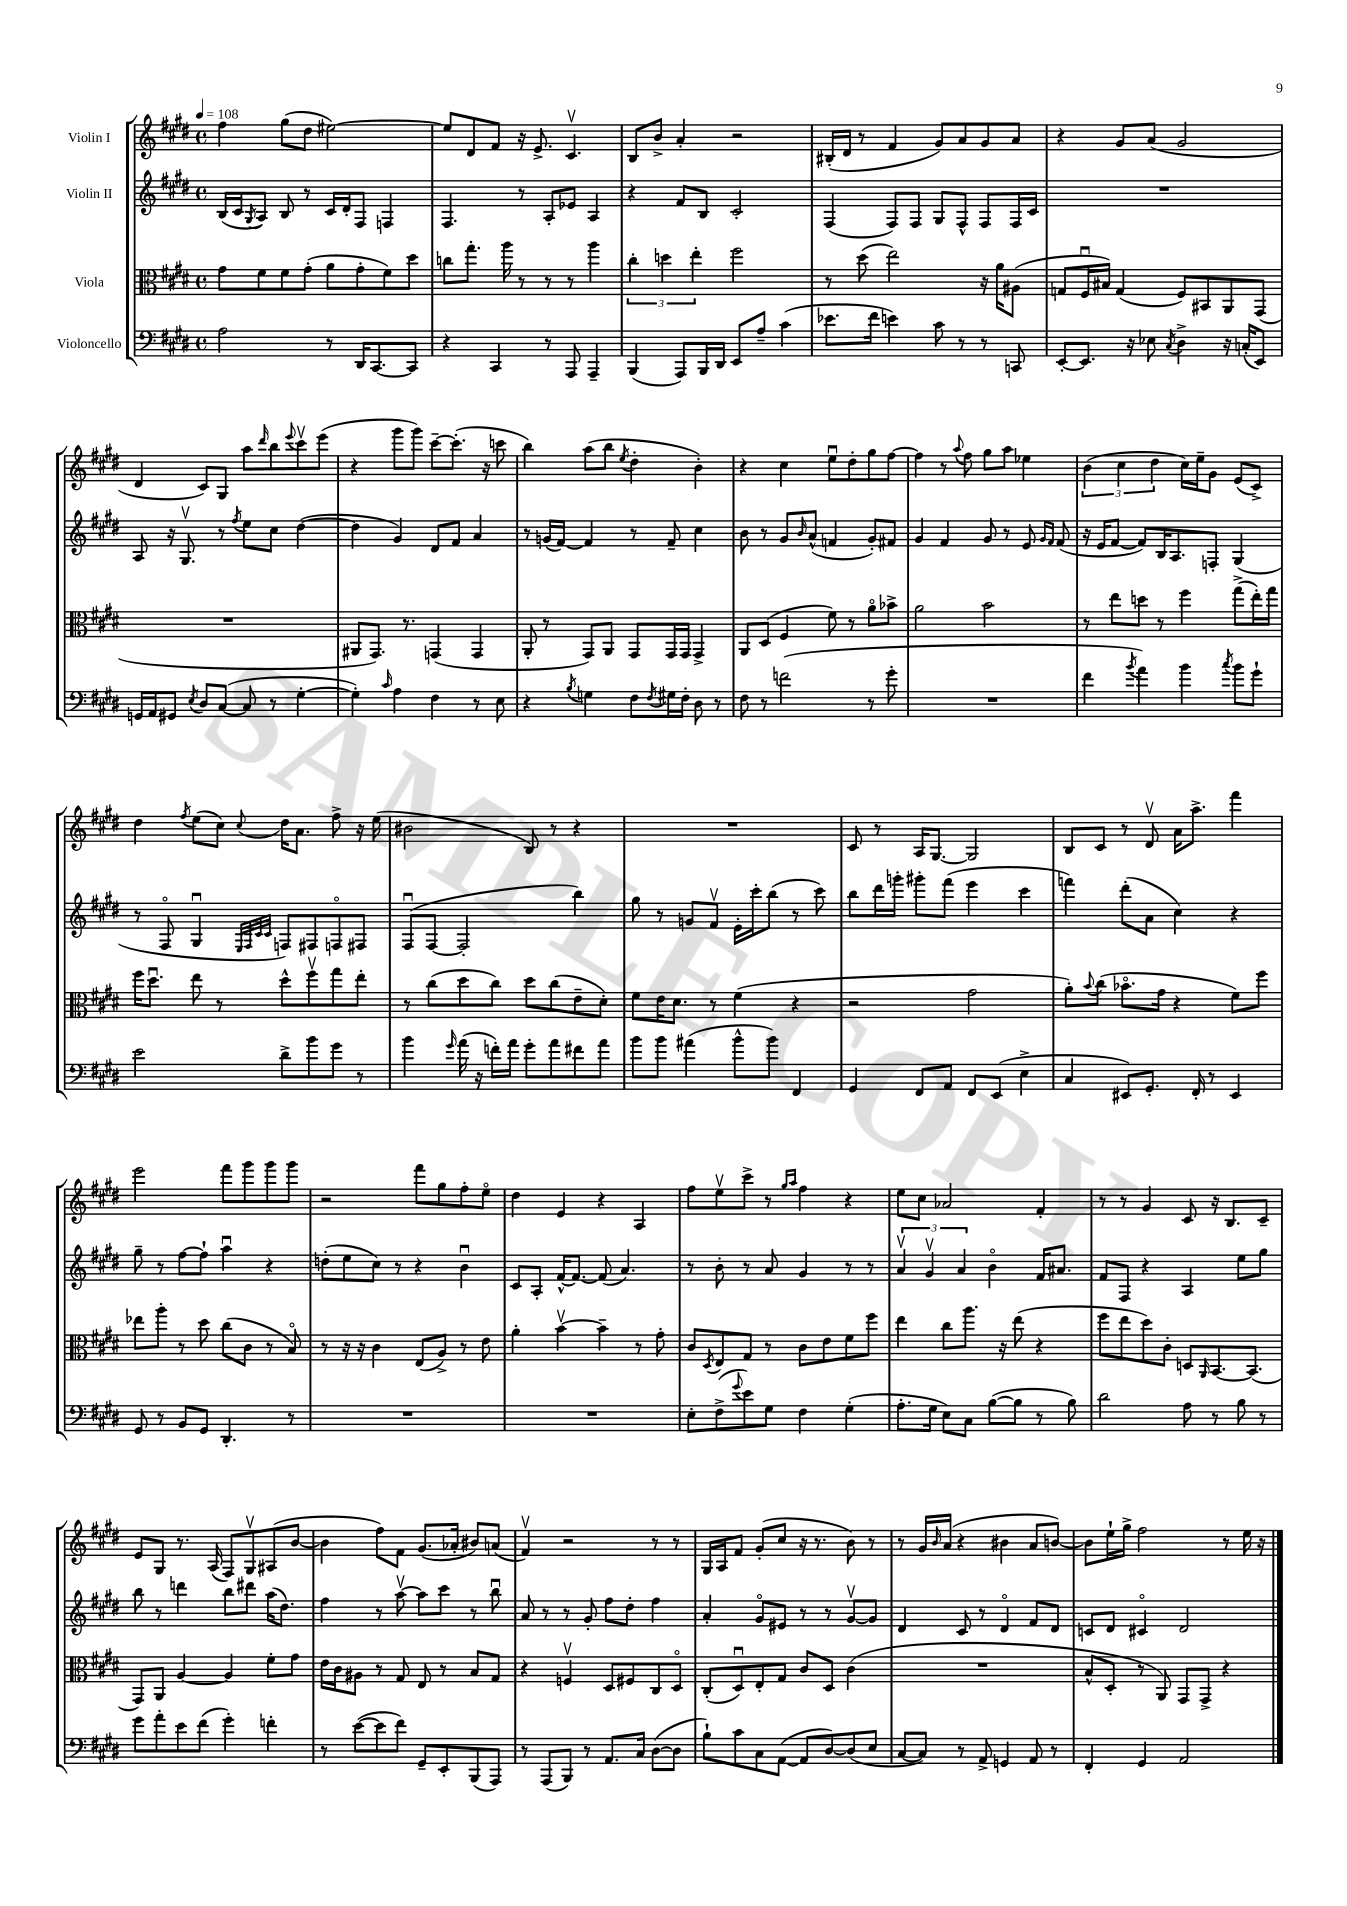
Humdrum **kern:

**kern	**kern	**kern	**kern
*staff4	*staff3	*staff2	*staff1
*clefF4	*clefC3	*clefG2	*clefG2
*k[f#c#g#d#]	*k[f#c#g#d#]	*k[f#c#g#d#]	*k[f#c#g#d#]
*M4/4	*M4/4	*M4/4	*M4/4
*met(c)	*met(c)	*met(c)	*met(c)
*MM108	*MM108	*MM108	*MM108
2A	8g#	(16B	4ff#
.	.	16c#	.
.	.	8qG#	.
.	8f#	8A)	.
.	8f#	8B	(8gg#
.	(8g#'	8r	8dd#
8r	8a	16c#	[2ee#)
.	.	16d#'	.
16DD#	8g#'	8F#	.
[8.CC#	.	.	.
.	8f#)	4F	.
8CC#]	8dd#	.	.
=	=	=	=
4r	8cc	4.F#	8ee#]
.	8.gg#'	.	8d#
4CC#	.	.	8f#
.	16aa	.	.
.	8r	8r	16r
.	.	.	8.e^
8r	8r	8A'	.
8AAA	8r	8e-	4.c#v
4AAA~	4aa	4A	.
=	=	=	=
(4BBB	6cc#'	4r	8B
.	.	.	8b^
.	6dd	.	.
8AAA)	.	8f#	4a'
.	6ee'	.	.
16BBB	.	8B	.
16DD#	.	.	.
8EE	2ff#	2c#'	2r
8A~	.	.	.
(4c#	.	.	.
=	=	=	=
8.e-	8r	(4F#	(16B#'
.	.	.	16d#
.	(8dd#	.	8r
16f#	.	.	.
4e)	2ee)	8F#)	4f#
.	.	8F#	.
8c#	.	8G#	8g#)
8r	.	8F#^^	8a
8r	16r	8F#	8g#
.	16a	.	.
8CC	(8A#	16F#	8a
.	.	16c#	.
=	=	=	=
[8EE'	8G	1r	4r
8.EE]	16F#u	.	.
.	16B#)	.	.
.	(4G	.	8g#
16r	.	.	.
8E-	.	.	(8a
8qC#	.	.	.
4D#^	8F#)	.	2g#
.	8BB#	.	.
16r	8AA	.	.
(16C'	.	.	.
8EE)	(8GG#	.	.
=	=	=	=
16GG	1r	8A	4d#
16AA	.	.	.
8GG#	.	16r	.
.	.	8.G#v	.
8qE	.	.	.
8D#	.	.	8c#)
([8C#	.	8r	8G#
.	.	8qff#	.
8C#]	.	8ee	8aa
.	.	.	16qqddd#
8r	.	8cc#	8bb
.	.	.	8qqeee
[4G#'	.	([4dd#	8ccc#v
.	.	.	(8eee
=	=	=	=
4G#'])	8AA#	4dd#]	4r
.	8.GG#)	.	.
16qqc#	.	.	.
4A	.	4g#)	8ggg#
.	8.r	.	.
.	.	.	8ggg#)
4F#	(4GG	8d#	[8ccc#~
.	.	8f#	(8.ccc#']
8r	4GG	4a	.
.	.	.	16r
8E	.	.	8ccc
=	=	=	=
4r	8AA'	8r	4bb)
.	8r	(16g	.
.	.	[16f#)	.
8qB	.	.	.
4G	8GG#)	4f#]	(8aa
.	8AA	.	8bb
.	.	.	8qee
8F#	8GG#	8r	4dd#'
8qF#	.	.	.
16G#	16GG#	8f#~	.
16F#'	16GG#	.	.
8D#	4GG#^	4cc#	4b')
8r	.	.	.
=	=	=	=
8F#	8AA	8b	4r
8r	(8D#	8r	.
(2f	4F#	8g#	4cc#
.	.	16qqb	.
.	.	(8a^^	.
.	8f#)	4f	8eeu
.	8r	.	8dd#'
8r	8ao	8g#')	8gg#
8g#'	8b-^	8f#	[8ff#
=	=	=	=
1r	2a	4g#	4ff#]
.	.	4f#	8r
.	.	.	8qqaa
.	.	.	8ff#
.	2b	8g#	8gg#
.	.	8r	8aa
.	.	8e	4ee-
.	.	16qqg#	.
.	.	16qqf#	.
.	.	(8f#	.
=	=	=	=
4f#	8r	16r	(6b
.	.	16e	.
.	8ee	[8f#	.
.	.	.	6cc#
8qb	.	.	.
4a)	8dd	8f#])	.
.	.	.	6dd#
.	8r	16B	.
.	.	8.A	.
4b	4ff#	.	16cc#)
.	.	.	16ee~
.	.	8F'	8g#
8qcc#	.	.	.
8b	(8gg#^	(4G#	(8e
8g#`	16ee')	.	8c#^)
.	16gg#	.	.
=	=	=	=
2e	16ff#	8r	4dd#
.	8.dd#u	.	.
.	.	8F#o	.
.	.	.	8qff#
.	8ee	4G#u	(8ee
.	8r	.	8cc#)
.	.	32qqE	.
.	.	32qqF#	.
.	.	32qqc#	.
.	.	32qqc#	8qqcc#
8d#^	8dd#^^	8F)	16dd#
.	.	.	8.a
8b	8ff#v	8F#	.
8g#	8gg#	8Fo	8ff#^
8r	8ee'	8F#	16r
.	.	.	(16ee
=	=	=	=
4b	8r	(8F#u	2b#
.	(8cc#	[8F#	.
16qqg#	.	.	.
(16a	8dd#	2F#']	.
16r	.	.	.
16f')	8cc#)	.	.
16a	.	.	.
8g#'	8dd#	.	8B)
8a	(8cc#	.	8r
8f#	8e~	4bb)	4r
8a	8d#')	.	.
=	=	=	=
8b	8f#	8gg#	1r
8b	16e	8r	.
.	8.d#	.	.
(4a#	.	8g	.
.	8r	8f#v	.
8b^^	(4f#	16e'	.
.	.	16ccc#'	.
8b)	.	(8bb	.
4FF#	4r	8r	.
.	.	8ccc#)	.
=	=	=	=
4GG#	2r	8bb	8c#
.	.	16ddd#	8r
.	.	16ggg'	.
8FF#	.	8ggg#'	16A
.	.	.	[8.G#
8AA	.	(8fff#	.
8FF#	2g#	4eee	2G#]
(8EE	.	.	.
4E^	.	4ccc#	.
=	=	=	=
4C#	8a')	4fff)	8B
.	8qqb	.	.
.	(8cc#	.	8c#
8EE#)	8.b-o	(8ddd#'	8r
8.GG#'	.	8a	8d#v
.	16g#	.	.
.	4r	4cc#)	16a
16FF#'	.	.	8.aa^
8r	.	.	.
4EE#	8f#)	4r	4fff#
.	8ff#	.	.
=	=	=	=
8GG#	8ee-	8gg#~	2eee
8r	8aa'	8r	.
8BB	8r	[8ff#	.
8GG#	8dd#	8ff#`]	.
4.DD#'	(8cc#	4aau	8fff#
.	8c#	.	8ggg#
.	8r	4r	8ggg#
8r	8Bo)	.	8ggg#
=	=	=	=
1r	8r	(8dd'	2r
.	16r	8ee	.
.	16r	.	.
.	4c#	8cc#)	.
.	.	8r	.
.	(8E	4r	8fff#
.	8A^)	.	8gg#
.	8r	4bu	8ff#'
.	8e	.	8eeo
=	=	=	=
1r	4a'	8c#	4dd#
.	.	8A'	.
.	[4bv	[16f#^^	4e
.	.	8.f#_	.
.	4b~]	(8f#]	4r
.	.	4.a)	.
.	8r	.	4A
.	8g#'	.	.
=	=	=	=
8E'	8c#	8r	8ff#
.	8qD#	.	.
(8F#^	8E	8b'	8eev
8qqg#	.	.	.
8e)	8G#	8r	8ccc#^
8G#	8r	8a	8r
.	.	.	16qqgg#
.	.	.	16qqaa
4F#	8c#	4g#	4ff#
.	8e	.	.
(4G#'	8f#	8r	4r
.	8ff#	8r	.
=	=	=	=
8.A'	4ee	6av	8ee
.	.	.	8cc#
.	.	6g#v	.
16G#	.	.	.
8E)	8cc#	.	2a-
.	.	6a	.
8C#	8.aa	.	.
([8B	.	4bo	.
.	16r	.	.
8B]	(8ee	.	.
8r	4r	16f#	4f#'
.	.	8.a#	.
8B)	.	.	.
=	=	=	=
2d#	8ff#	8f#	8r
.	8ee	8F#	8r
.	8dd#)	4r	4g#
.	8c#'	.	.
8A	8D	4A	8c#
.	16qqAA	.	.
8r	[8.BB	.	16r
.	.	.	8.B
8B	.	8ee	.
.	(8.BB]	.	.
8r	.	8gg#	8c#~
=	=	=	=
8g#	8GG#)	8bb	8e
8a'	8AA	8r	8G#
8e	[4A	4ddd	8.r
(8f#	.	.	.
.	.	.	(16A
4g#')	4A]	8bb	8F#)
.	.	8ddd#	8G#v
4f'	8f#'	(16aa	(8A#
.	.	8.dd#)	.
.	8g#	.	[8b
=	=	=	=
8r	16e	4ff#	4b]
.	16c#	.	.
([8e	8A#	.	.
8e]	8r	8r	8ff#)
8f#)	8G#	[8aav	8f#
8GG#~	8E	8aa]	(8.g#
8EE'	8r	8ccc#	.
.	.	.	16a-'
(8BBB	8B	8r	8b#)
8AAA)	8G#	8bbu	(8a
=	=	=	=
8r	4r	8a	4f#v)
(8AAA	.	8r	.
8BBB)	4Fv	8r	2r
8r	.	8g#'	.
8.AA	8D#	8ff#	.
.	8F#	8dd#'	.
16C#	.	.	.
([8D#	8C#	4ff#	8r
8D#]	8D#o	.	8r
=	=	=	=
8B`)	(8C#'	4a'	16G#
.	.	.	16A
8c#	8D#u)	.	8f#
8C#	8E'	8g#o	(8g#'
([8AA	8G#	8e#	8cc#
8AA]	8c#	8r	16r
.	.	.	8.r
[8D#)	8D#	8r	.
(8D#]	(4c#	[8g#v	8b)
8E	.	8g#]	8r
=	=	=	=
[8C#	1r	4d#	8r
8C#])	.	.	16g#
.	.	.	16qqb
.	.	.	(16a
8r	.	8c#	4r
8AA^	.	8r	.
4GG	.	4d#o	4b#
8AA	.	8f#	8a
8r	.	8d#	[8b)
=	=	=	=
4FF#'	8B^^	8c	8b]
.	8D#'	8d#	16ee`
.	.	.	16gg#^
4GG#	8r	4c#o	2ff#
.	8AA)	.	.
2AA	8GG#	2d#	.
.	8GG#^	.	.
.	4r	.	8r
.	.	.	16ee
.	.	.	16r
==	==	==	==
*-	*-	*-	*-
